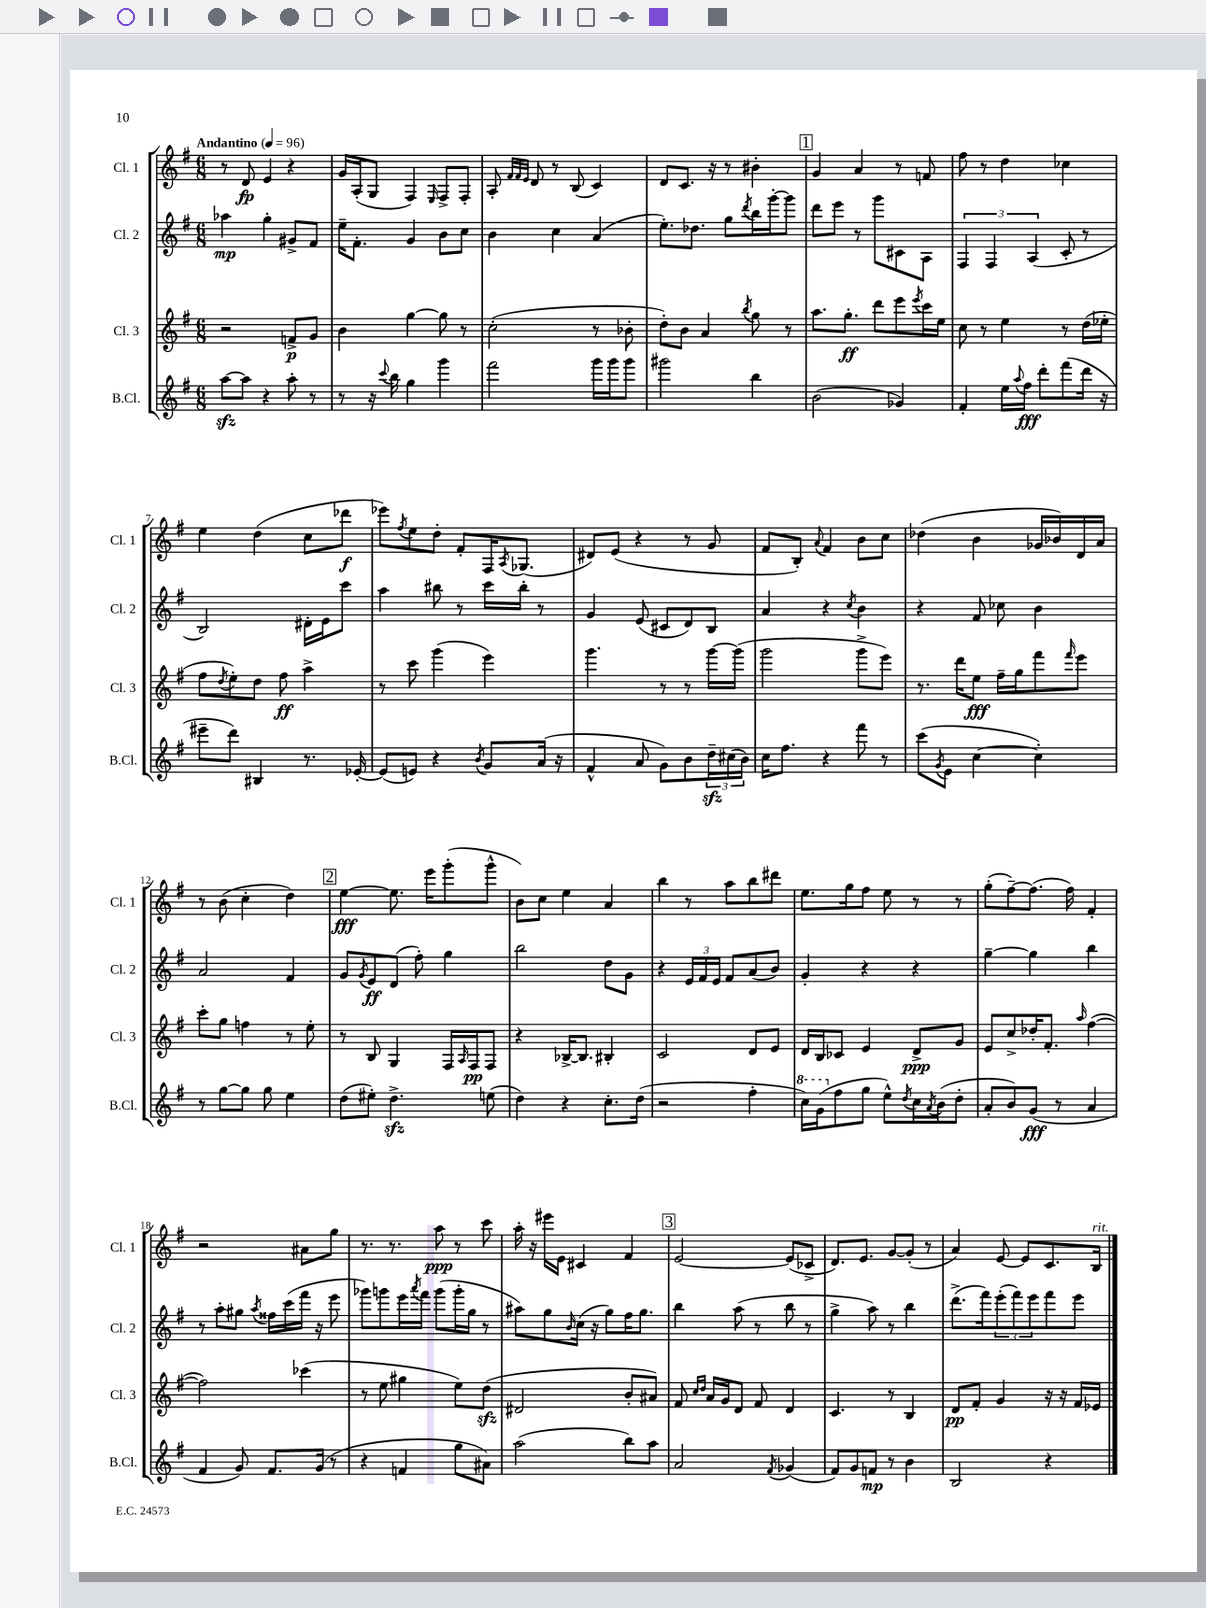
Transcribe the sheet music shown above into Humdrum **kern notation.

**kern	**kern	**kern	**kern
*staff4	*staff3	*staff2	*staff1
*clefG2	*clefG2	*clefG2	*clefG2
*k[f#]	*k[f#]	*k[f#]	*k[f#]
*M6/8	*M6/8	*M6/8	*M6/8
*MM96	*MM96	*MM96	*MM96
[8aa\L	2r	4aa-\	8r
8aa\]J	.	.	8d/
4r	.	4gg'\	4e/
8aa'\	8f^/L	8g#^/L	4r
8r	8g/J	8f#/J	.
=	=	=	=
8r	4b\	16ee~\LK	16g/LL
.	.	8.f#'\J	(16A'/J
16r	.	.	8G/J
8qqccc/	.	.	.
16bb\	.	.	.
4gg\	[4gg\	4g/	4F#/)
.	.	.	16qqE/
4ggg\	8gg\]	8b\L	8F#^/L
.	8r	8cc\J	8F#'/J
=	=	=	=
2fff#\	(2cc'\	4b\	8A'/
.	.	.	32qqf#/LLL
.	.	.	32qqf#/
.	.	.	32qqe/JJJ
.	.	.	8d/
.	.	4cc\	8r
.	.	.	(8B/
16ggg\LL	8r	(4a/	4c/)
16ggg\J	.	.	.
8ggg\J	8b-'\	.	.
=	=	=	=
2ggg#\	8dd'\L)	8.ee'\L)	8d/L
.	8b\J	.	8.c/J
.	.	8.dd-\J	.
.	4a/	.	.
.	.	.	16r
.	.	8gg\L	8r
.	8qbb/	8qddd/	.
4bb\	8gg\	16bb\L	4b#'\
.	.	[16ggg'\J	.
.	8r	8ggg\]J	.
=	=	=	=
(2b\	8.aa\L	8ddd\L	4g/
.	.	8eee\J	.
.	8.gg'\J	.	.
.	.	8r	4a/
.	8ddd\L	8ggg\L	.
4g-/)	8eee\	8c#\	8r
.	8qeee/	.	.
.	16ccc\L	8A\J	8f/
.	16ee\JJ	.	.
=	=	=	=
4f#'/	8cc\	6F#/	8ff#\
.	8r	.	8r
.	.	6F#/	.
16ee\LL	4ee\	.	4dd\
8qqaa/	.	.	.
16ff#\JJ	.	.	.
.	.	(6A/	.
8ddd'\L	.	.	.
(8fff#\	8r	8c'/	4cc-\
16ddd\Jk	(16dd\LL	8r	.
16r	16ee-'\JJ	.	.
=	=	=	=
8eee#~\L	8ff#\L	2B/)	4ee\
.	8qdd/	.	.
8ddd\J)	8ee'\)	.	.
4B#/	8dd\J	.	(4dd\
.	8ff#\	.	.
8.r	4aa^\	16d#'\LL	8cc\L
.	.	16e\J	.
.	.	8ccc\J	8ddd-\J
[16e-'/	.	.	.
=	=	=	=
(8e-/]L	8r	4aa\	8eee-\L)
.	.	.	8qff#/
8e/J)	8ccc\	.	8ee\
4r	(4ggg\	8bb#\	8dd'\J
.	.	8r	8f#'/L
8qb/	.	.	.
8g/L	4eee\)	16ccc\LL	16F#/K
.	.	.	8qA/
.	.	16bb#'\JJ	(8.G-/J
(16a/Jk	.	8r	.
16r	.	.	.
=	=	=	=
4f#^^/	4.ggg\	4g/	8d#/L)
.	.	.	(8e/J
8a/	.	(8e/	4r
8g\L)	8r	8c#/L	.
8b\	8r	8d/)	8r
24dd~\L	[16ggg\LL	8B/J	8g/
(24cc#\	.	.	.
.	(16ggg\]JJ	.	.
24b\JJ)	.	.	.
=	=	=	=
16cc\LK	2ggg\	4a/	8f#/L
8.ff#\J	.	.	.
.	.	.	8B'/J)
.	.	.	8qqa/
4r	.	4r	4f#/
.	.	8qcc/	.
8fff#\	8ggg^\L	4b\	8b\L
8r	8eee\J)	.	8cc\J
=	=	=	=
(8ccc\L	8.r	4r	(4dd-\
8qg/	.	.	.
8e\J	.	.	.
.	16ddd\LK	.	.
[4cc\	8ee\J	8f#/	4b\
.	16ff#~\LL	8cc-\	.
.	16gg\J	.	.
4cc'\])	8fff#\	4b\	16g-/LL
.	.	.	16b-/)
.	16qqfff#/	.	.
.	8eee\J	.	16d/
.	.	.	16a/JJ
=	=	=	=
8r	8ccc'\L	2a/	8r
[8gg\L	8gg\J	.	(8b\
8gg\]J	4ff\	.	4cc'\
8gg\	.	.	.
4ee\	8r	4f#/	4dd\)
.	8ee'\	.	.
=	=	=	=
(8dd\L	8r	8g/L	[4ee\
.	.	8qg/	.
8ee#'\J)	8B/	8e/	.
4.dd^\	4G/	(8d/J	8.ee\]
.	.	8ff#'\)	.
.	.	.	16eee\LK
.	16F#/LL	4gg\	(8ggg'\
.	16qqA/	.	.
.	16F#/J	.	.
(8ee\	8F#/J	.	8ggg^^\J
=	=	=	=
4dd\)	4r	2bb\	8b\L)
.	.	.	8cc\J
4r	[16B-^/LK	.	4ee\
.	8.B-/]J	.	.
8.cc'\L	4B#'/	8dd\L	4a/
.	.	8g\J	.
(16dd\Jk	.	.	.
=	=	=	=
2r	2c/	4r	4bb\
.	.	24e/LL	8r
.	.	24f#/	.
.	.	24e/JJ	.
.	.	8f#/L	8aa\L
4ff#'\	8d/L	(8a/	8bb\
.	8e/J	8b/J)	8ddd#\J
=	=	=	=
16ccc\LL)	16d/LL	4g'/	8.ee\L
(16gg\J	16B/J	.	.
8ff#\	8c-/J	.	.
.	.	.	16gg\k
8gg\J	4e/	4r	8ff#\J
8ee^^\L)	.	.	8ee\
8qdd/	.	.	.
16cc\L	8d^/L	4r	8r
8qa/	.	.	.
(16b\J	.	.	.
8dd'\J	8g/J	.	8r
=	=	=	=
8a'/L	8e/L	[4gg~\	(8gg'\L
8b/)	8cc^/	.	[8ff#~\)
(8g/J	16dd-'/K	4gg\]	(8.ff#\]J
.	8.f#'/J	.	.
8r	.	.	.
.	.	.	16ff#\)
.	16qqaa/	.	.
4a/	([4ff#\	4bb\	4f#'/
=	=	=	=
4f#/	2ff#\])	8r	2r
.	.	8aa'\L	.
8g/)	.	8gg#\J	.
.	.	8qaa/	.
8.f#/L	.	16ff##\LL	.
.	.	(16ccc\	.
.	(4ccc-\	16fff#\JJ	8a#\L
(16g/Jk	.	16r	.
8r	.	8eee\	8gg\J
=	=	=	=
4r	8r	8ggg-\L)	8.r
.	8ee\	8ggg\	.
.	.	.	8.r
4f/	4gg#\	16eee\L	.
.	.	8qaaa/	.
.	.	16fff#\JJ	.
.	.	(8ggg\L	8aa\
8gg\L	8ee\L)	16ggg'\L	8r
.	.	16gg\JJ	.
8a#\J)	(8dd\J	8r	8ccc\
=	=	=	=
(2aa\	2d#/	8aa#\L)	16aa'\
.	.	.	16r
.	.	8gg\	16eee#\LL
.	.	.	16e\JJ
.	.	16qqb/	.
.	.	(16cc\Jk	4c#/
.	.	16r	.
.	.	8gg\L)	.
8bb\L)	8b'/L	16ff#\K	4f#/
.	.	8.gg\J	.
8aa\J	8a#/J)	.	.
=	=	=	=
2a/	8f#/	4bb\	[2e/
.	16qqcc/LL	.	.
.	16qqdd/JJ	.	.
.	16a/LL	.	.
.	16g/J	.	.
.	8d/J	(8aa\	.
.	8f#/	8r	.
8qf#/	.	.	.
(4g-/	4d/	8bb\	(8e/]L
.	.	8r	8c-^/J
=	=	=	=
8f#/L)	4.c/	4gg^\	8.d/L)
8g/	.	.	.
.	.	.	8.e/J
8f/J	.	8aa\)	.
8r	8r	8r	[8g/L
4b\	4B/	4bb\	(8g'/]J
.	.	.	8r
=	=	=	=
2B/	8d/L	(8.ddd^\L	4a/)
.	8f#'/J	.	.
.	.	16fff#\k)	.
.	4g/	(12eee'\	[8e/
.	.	12fff#\)	.
.	.	.	8e/]L
.	.	12eee\	.
4r	16r	8fff#\	8.c/
.	16r	.	.
.	16f#/LL	8eee\J	.
.	16e-/JJ	.	16B/Jk
==	==	==	==
*-	*-	*-	*-
